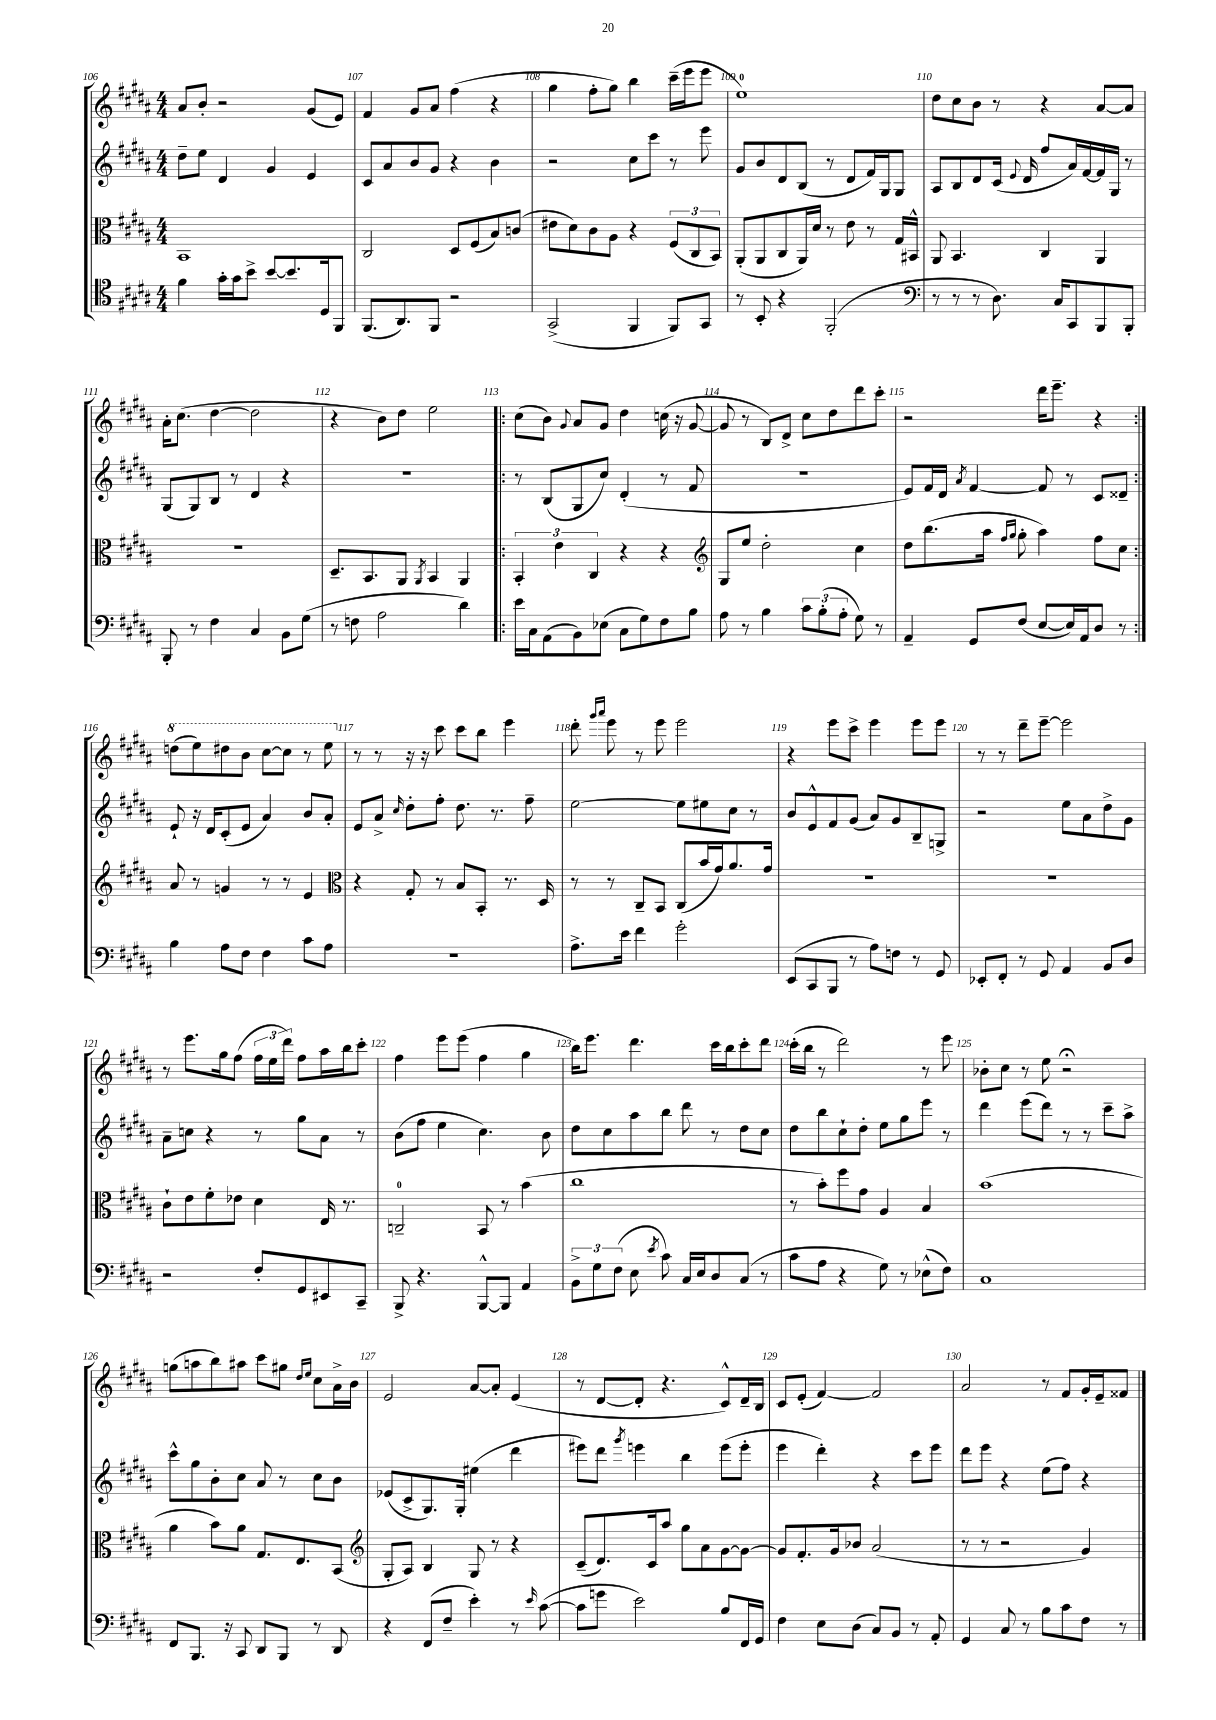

**kern	**kern	**kern	**kern
*staff4	*staff3	*staff2	*staff1
*clefC4	*clefC3	*clefG2	*clefG2
*k[f#c#g#d#a#]	*k[f#c#g#d#a#]	*k[f#c#g#d#a#]	*k[f#c#g#d#a#]
*M4/4	*M4/4	*M4/4	*M4/4
4f#\	1BB	8dd#~\L	8a#/L
.	.	8ee\J	8b'/J
16g#'\LL	.	4d#/	2r
16g#\J	.	.	.
8b^\J	.	.	.
[8b/L	.	4g#/	.
8.b/]	.	.	.
.	.	4e/	(8g#/L
16D#/k	.	.	.
8FF#/J	.	.	8e/J)
=	=	=	=
(8.FF#/L	2C#/	8c#/L	4f#/
.	.	8a#/	.
8.AA#/)	.	.	.
.	.	8b/	8g#/L
8FF#/J	.	8g#/J	8a#/J
2r	8D#/L	4r	(4ff#\
.	(8F#/	.	.
.	8B/)	4b\	4r
.	(8c/J	.	.
=	=	=	=
(2GG#^/	8e#\L	2r	4gg#\
.	8d#\)	.	.
.	8c#\	.	8ff#'\L
.	8A#\J	.	8gg#\J)
4FF#/	4r	8cc#\L	4bb\
.	.	8ccc#\J	.
8FF#/L)	(12F#/L	8r	(16ccc#~\LL
.	.	.	16eee\J
.	12C#/	.	.
8GG#/J	.	8eee\	8eee\J
.	12BB/J)	.	.
=	=	=	=
8r	(8AA#'/L	8g#/L	1ee)
8BB'/	8AA#/	8b/	.
4r	8C#/	8d#/	.
.	16AA#/L)	(8B/J	.
.	16d#/JJ	.	.
(2FF#'/	8r	8r	.
.	8e\	8d#/L	.
.	8r	16f#/L)	.
.	.	16G#/J	.
.	16G#/LL	8G#/J	.
.	16BB#^^/JJ	.	.
=	=	=	=
*clefF4	*	*	*
8r	8AA#/	8A#/L	8dd#\L
8r	4.BB/	8B/	8cc#\
8r	.	8d#/	8b\J
8.D#\)	.	(16c#/Jk	8r
.	.	8qqe/	.
.	.	16d#/	.
.	4C#/	8ff#/L	4r
16C#/LK	.	.	.
8CC#/	.	16a#/L)	.
.	.	[16f#/	.
8BBB/	4AA#/	16f#/]	[8a#/L
.	.	16G#/JJ	.
8BBB'/J	.	8r	8a#/]J
=	=	=	=
8BBB'/	1r	(8G#/L	16a#'\LK
.	.	.	(8.cc#\J
8r	.	8G#/)	.
4F#\	.	8B/J	[4dd#\
.	.	8r	.
4C#/	.	4d#/	2dd#\]
8BB\L	.	4r	.
(8G#\J	.	.	.
=	=	=	=
8r	8.D#~/L	1r	4r
8F\	.	.	.
.	8.BB/	.	.
2A#\	.	.	8b\L)
.	8AA#/J	.	8dd#\J
.	8qAA#/	.	.
.	4BB/	.	2ee\
4d#\)	4AA#/	.	.
=!|:	=!|:	=!|:	=!|:
16e\LL	6BB'/	8r	(8cc#\L
16C#\J	.	.	.
(8AA#\	.	(8B/L	8b\J)
.	6e\	.	.
.	.	.	8qqg#/
8BB\)	.	8G#/	8a#/L
.	6C#/	.	.
(8E-\J	.	8cc#/J)	8g#/J
8C#\L	4r	(4d#'/	4dd#\
8G#\)	.	.	.
8F#\	4r	8r	(16cc\
.	.	.	16r
8B\J	.	8f#/	[8g#/
=	=	=	=
*	*clefG2	*	*
8A#\	8G#/L	1r	8g#/]
8r	8ee/J	.	8r
4B\	2dd#'\	.	8B/L)
.	.	.	8d#^/J
12c#\L	.	.	8cc#\L
(12B'\	.	.	.
.	.	.	8dd#\
12A#'\J	.	.	.
8G#\)	4cc#\	.	8ddd#\
8r	.	.	8ccc#'\J
=	=	=	=
4AA#~/	8dd#\L	8e/L)	2r
.	(8.bb\	16f#/L	.
.	.	16d#/JJ	.
.	.	8qa#/	.
8GG#/L	.	[4f#/	.
.	16aa#\Jk	.	.
.	16qqff#/LL	.	.
.	16qqgg#/JJ	.	.
(8F#/J	8gg#'\	.	.
[8E/L	4aa#\)	8f#/]	16ddd#\LK
.	.	.	8.eee~\J
16E/]L)	.	8r	.
16AA#/J	.	.	.
8D#/J	8ff#\L	8c#/L	4r
8r	8cc#\J	8d##~/J	.
=:|!	=:|!	=:|!	=:|!
4B\	8a#/	8e`/	(8ddd\L
.	8r	16r	8eee\)
.	.	16d#/LK	.
8A#\L	4g/	(8c#'/	8ddd#\
8F#\J	.	8e/J	8bb\J
4F#\	8r	4a#/)	[8ccc#\L
.	8r	.	8ccc#\]J
8c#\L	4e/	8b/L	8r
8A#\J	.	8a#'/J	8eee\
=	=	=	=
*	*clefC3	*	*
1r	4r	8e/L	8r
.	.	8a#^/J	8r
.	.	16qqcc#/	.
.	8G#'/	8dd#'\L	16r
.	.	.	16r
.	8r	8ff#'\J	8ccc#\
.	8B/L	8.dd#\	8ccc#\L
.	8BB'/J	.	8bb\J
.	.	8.r	.
.	8.r	.	4eee\
.	.	8ff#~\	.
.	16D#/	.	.
=	=	=	=
8.A#^\L	8r	[2ee\	8ddd#'\
.	.	.	16qqggg#/LL
.	.	.	16qqaaa#/JJ
.	8r	.	8eee\
16e\Jk	.	.	.
4f#\	8C#~/L	.	8r
.	8BB/J	.	8eee\
2g#'\	(8C#/L	8ee\]L	2eee\
.	16b/L	8ee#\	.
.	16g#/J)	.	.
.	8.a#/	8cc#\J	.
.	.	8r	.
.	16g#/Jk	.	.
=	=	=	=
(8EE/L	1r	8b/L	4r
8CC#/	.	8e^^/	.
8BBB/J	.	8f#/	8eee\L
8r	.	(8g#/J	8ccc#^\J
8A#\L)	.	8a#/L)	4eee\
8F\J	.	8g#/	.
8r	.	8B~/	8eee\L
8GG#/	.	8G^/J	8eee\J
=	=	=	=
8EE-'/L	1r	2r	8r
8FF#'/J	.	.	8r
8r	.	.	8ddd#~\L
8GG#/	.	.	[8eee~\J
4AA#/	.	8ee\L	2eee\]
.	.	8a#\	.
8BB/L	.	8dd#^\	.
8D#/J	.	8g#\J	.
=	=	=	=
2r	8c#`\L	8a#~\L	8r
.	8e\	8cc\J	8.eee\L
.	8f#'\	4r	.
.	.	.	16gg#\k
.	8e-\J	.	(8ff#\J
8F#'/L	4d#\	8r	24ff#\LL
.	.	.	24ee\
.	.	.	24ddd#\JJ)
8GG#/	.	8gg#\L	8ff#\L
8EE#/	16E/	8a#\J	16aa#\L
.	8.r	.	16bb\J
8CC#~/J	.	8r	8ccc#'\J
=	=	=	=
8BBB^/	2C~/	(8b\L	4ff#\
4.r	.	8ff#\J	.
.	.	4ee\	8eee\L
.	.	.	(8eee\J
[8BBB^^/L	8BB/	4.cc#\)	4ff#\
8BBB/]J	8r	.	.
4AA#/	(4b\	.	4gg#\
.	.	8b\	.
=	=	=	=
12BB^\L	1cc#	8dd#\L	16bb\LK)
.	.	.	8.eee\J
12G#\	.	.	.
.	.	8cc#\	.
(12F#\J	.	.	.
8E\	.	8aa#\	4.ddd#\
8qe/	.	.	.
8c#\)	.	8bb\J	.
16C#/LL	.	8ddd#\	.
16E/J	.	.	.
8D#/	.	8r	16ccc#\LL
.	.	.	16bb\J
(8C#/J	.	8dd#\L	8ccc#'\
8r	.	8cc#\J	8ddd#\J
=	=	=	=
8c#\L	8r	8dd#\L	(16ccc#'\LL
.	.	.	16bb\JJ
8A#\J	8b'\L)	8bb\	8r
4r	8ff#\	8cc#`\	2ddd#\)
.	8g#\J	8dd#'\J	.
8G#\)	4A#/	8ee\L	.
8r	.	8gg#\	.
(8E-^^\L	4B/	8eee\J	8r
8F#\J)	.	8r	8eee\
=	=	=	=
1C#	(1b	4ddd#\	8b-'\L
.	.	.	8cc#\J
.	.	(8eee\L	8r
.	.	8ddd#\J)	8ee\
.	.	8r	2r;
.	.	8r	.
.	.	8ccc#~\L	.
.	.	8aa#^\J	.
=	=	=	=
8FF#/L	4a#\	8ccc#^^\L	(8gg\L
8.BBB/J	.	8gg#\	8aa\
.	8b\L)	8b'\	8bb\)
16r	.	.	.
8CC#/	8a#\J	8cc#\J	8aa#\J
8DD#/L	8.G#/L	8a#/	8ccc#\L
8BBB/J	.	8r	8gg#\J
.	8.E/	.	.
.	.	.	16qqdd#/LL
.	.	.	16qqee/JJ
8r	.	8cc#\L	8cc#\L
8DD#/	(8BB/J	8b\J	16a#^\L
.	.	.	16b\JJ
=	=	=	=
*	*clefG2	*	*
4r	8G#'/L	(8e-/L	2e/
.	8A#/J)	8c#^/	.
(8FF#/L	4B/	8.G#/)	.
8F#~/J	.	.	.
.	.	16G#'/Jk	.
4e'\)	8G#/	(4ee#\	[8a#/L
.	8r	.	8a#'/]J
8r	4r	4ddd#\	(4e/
16qqe/	.	.	.
([8c#\	.	.	.
=	=	=	=
8c#\]L	(8c#~/L	8eee#\L)	8r
8g\J	8.d#/)	8ddd#\J	[8d#/L
.	.	8qggg#/	.
2e\)	.	4eee\	8d#'/]J
.	16c#/k	.	.
.	8aa#/J	.	4.r
.	8gg#\L	4bb\	.
.	8a#\	.	.
8B/L	[8g#\	(8eee\L	8c#^^/L)
16FF#/L	8g#\_J	8eee'\J	16d#~/L
16GG#/JJ	.	.	16B/JJ
=	=	=	=
4F#\	8g#/]L	4eee\	8c#/L
.	8.f#'/	.	(8e'/J
8E\L	.	4ddd#'\)	[4f#/)
.	16g#/k	.	.
(8D#\J	8b-/J	.	.
8C#/L)	(2a#/	4r	2f#/]
8BB/J	.	.	.
8r	.	8ccc#\L	.
8AA#'/	.	8eee\J	.
=	=	=	=
4GG#/	8r	8ddd#\L	2a#/
.	8r	8eee\J	.
8C#/	2r	4r	.
8r	.	.	.
8B\L	.	(8ee\L	8r
8c#\	.	8ff#\J)	8f#/L
8F#\J	4g#/)	4r	16g#'/L
.	.	.	16e~/J
8r	.	.	8f##/J
==	==	==	==
*-	*-	*-	*-
